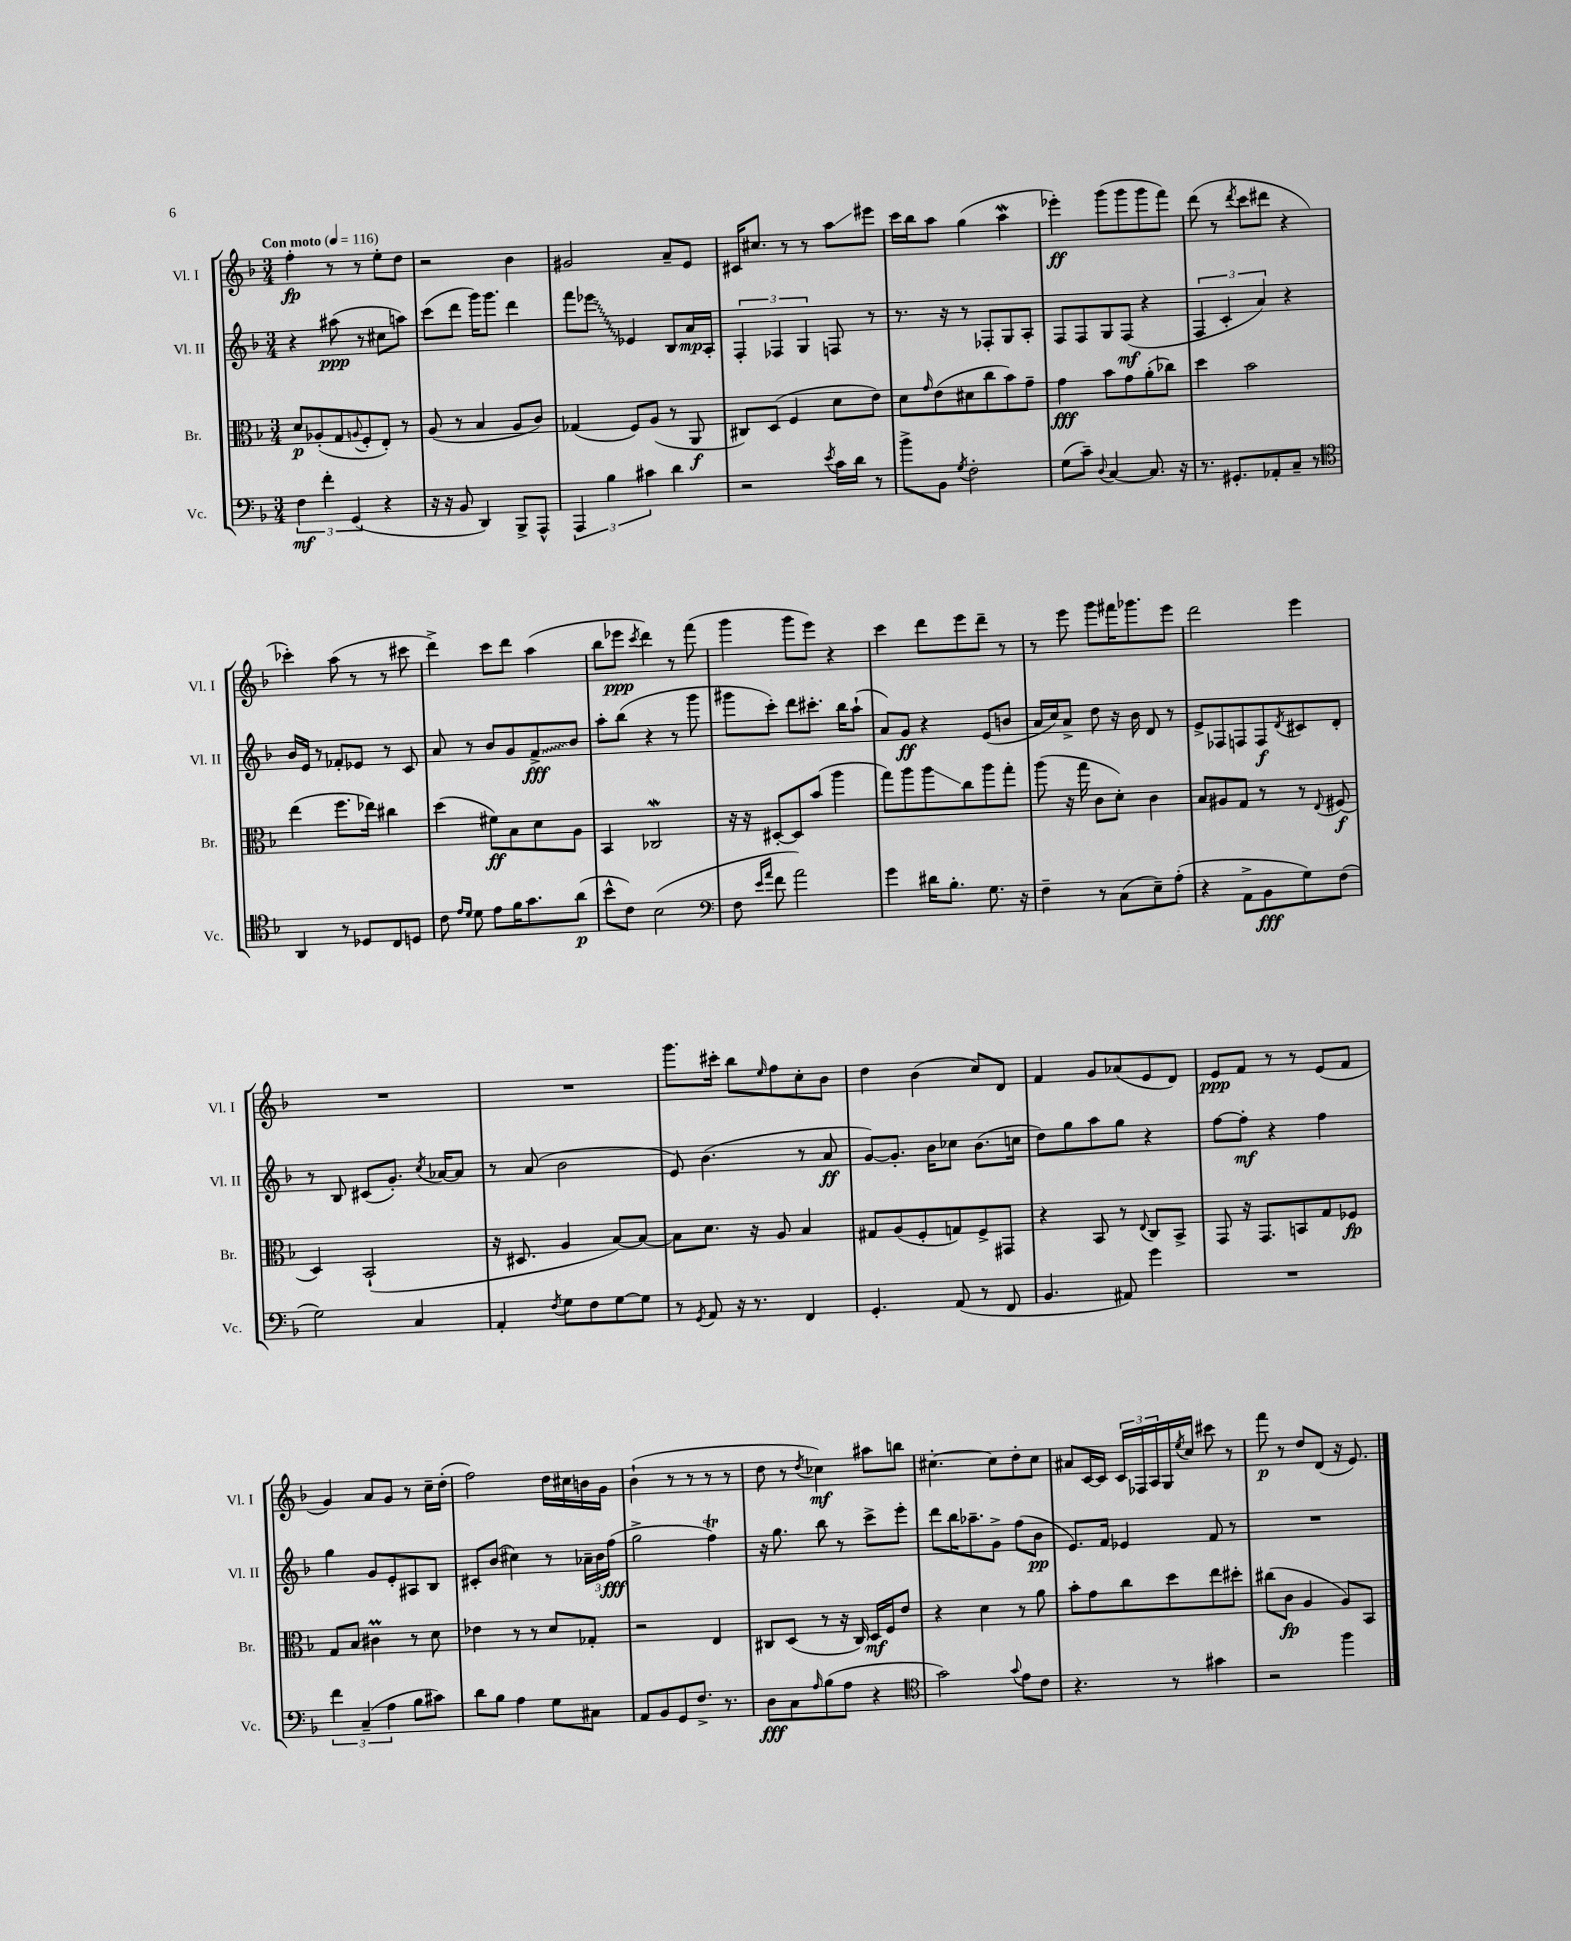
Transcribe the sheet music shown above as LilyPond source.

<<
\new StaffGroup <<
\new Staff = "s0" \with { instrumentName = "Vl. I" shortInstrumentName = "Vl. I" } {
    \clef treble \key f \major \numericTimeSignature \time 3/4 \tempo "Con moto" 4 = 116
    f''4-.\fp r8 r8 e''8-. d''8 |
    r2 bes'4 |
    gis'2 a'8-- e'8 |
    cis'16 cis''8. r8 r8 a''8\glissando eis'''8 |
    c'''16 bes''16 a''8 g''4( a''4\mordent |
    ees'''4-.\ff) g'''8( g'''8 g'''8 f'''8) |
    d'''8( r8 \acciaccatura { d'''8 } c'''8 dis'''8 r4 |
    ces'''4-.) a''8( r8 r8 cis'''8 |
    d'''4->) c'''8 d'''8 a''4( |
    bes''8 ees'''8\ppp \acciaccatura { c'''8 } d'''4) r8 f'''8( |
    g'''4 g'''8 e'''8) r4 |
    c'''4 d'''8 e'''8 d'''8-- r8 |
    r8 e'''8 g'''8 fis'''16 ges'''8. e'''8 |
    d'''2 e'''4 |
    R2. |
    R2. |
    g'''8. cis'''16-. bes''8 \grace { e''16 } f''8 c''8-. bes'8 |
    d''4 bes'4( c''8) d'8 |
    f'4 g'8 aes'8( e'8 d'8) |
    e'8\ppp f'8 r8 r8 e'8( f'8 |
    g'4) a'8 g'8 r8 c''16-- d''16-.( |
    f''2) d''16 cis''16 b'16 g'16 |
    bes'4-!( r8 r8 r8 r8 |
    d''8 r8 \acciaccatura { d''8 } ces''4\mf) ais''8 b''8 |
    cis''4.~-. cis''8 d''8-. cis''8 |
    ais'8 c'16~ c'16 \tuplet 3/2 { c'16 fes16 a16 } g16 \acciaccatura { e''8 } c''16 cis'''8 r8 |
    f'''8\p r8 d''8 d'8( r16 e'8.) \bar "|." |
}
\new Staff = "s1" \with { instrumentName = "Vl. II" shortInstrumentName = "Vl. II" } {
    \clef treble \key f \major \numericTimeSignature \time 3/4
    r4 ais''8\ppp( r8 cis''8 a''8) |
    c'''8( d'''8 g'''16) g'''8. d'''4 |
    f'''8 \once \override Glissando.style = #'zigzag ees'''8\glissando ees'4 bes8 a'16\mp a16-. |
    \tuplet 3/2 { f4-. fes4 g4 } f8 r8 |
    r8. r16 r8 fes8-. g8 a8-. |
    f8 f8 g8 f8\mf( r4 |
    \tuplet 3/2 { f4 c'4-. a'4) } r4 |
    bes'16 e'16 r8 fes'8-. ees'8 r8 c'8 |
    a'8 r8 bes'8 g'8 \once \override Glissando.style = #'zigzag f'8->\glissando\fff bes'8 |
    a''8-. bes''8( r4 r8 g'''8 |
    gis'''8 c'''8-.) d'''8 cis'''8.-. bes''16 a''8-!( |
    a'8) g'8\ff r4 e'8( b'8 |
    a'16 c''16) a'8-> d''8 r16 bes'16 d'8 r8 |
    e'8-> fes8 f8 f8\f \acciaccatura { d'8 } cis'8 d'8-. |
    r8 bes8 cis'8( g'8.-.) \acciaccatura { c''8 } aes'16~ aes'8 |
    r8 a'8( bes'2 |
    e'8) bes'4.( r8 a'8\ff |
    g'8~) g'8.-. bes'16 ces''8 bes'8.( c''16 |
    d''8) g''8 a''8 g''8 r4 |
    f''8~ f''8-.\mf r4 f''4 |
    g''4 g'8 e'8-. ais8 bes8 |
    cis'8-. bes'8( cis''4) r8 \tuplet 3/2 { aes'16-- bes'16 f''16\fff( } |
    g''2-> f''4\trill) |
    r16 g''8. bes''8 r8 c'''8-> e'''8-. |
    d'''8 bes''16 aes''8.-- g'8-> f''8( bes'8\pp |
    e'8.) f'16 ees'4 f'8 r8 |
    R2. \bar "|." |
}
\new Staff = "s2" \with { instrumentName = "Br." shortInstrumentName = "Br." } {
    \clef alto \key f \major \numericTimeSignature \time 3/4
    d'8\p aes8-.( g8 \appoggiatura { a8 } f8-. e8-.) r8 |
    a8( r8 bes4 a8 c'8) |
    ges4( f8) a8( r8 a,8\f |
    cis8) d8( f4 d'8 e'8) |
    d'8 \grace { g'16 } e'8( dis'8 c''8 bes'8) g'8-- |
    g'4\fff bes'8 g'8 a'8-.( ces''8) |
    d''4 bes'2 |
    e''4( f''8. ees''16) cis''4 |
    d''4( fis'8\ff) bes8 d'8 a8 |
    bes,4 ces2\mordent |
    r16 r16 dis8~-. dis8 bes'8( a''4 |
    g''8) a''8 a''8\glissando c''8 a''8 g''8-. |
    a''8( r16 g''16 c'8 d'8-.) c'4 |
    bes8 ais8 g8 r8 r8 \appoggiatura { e8 } fis8\f( |
    d4) bes,2-!( |
    r16 dis8. a4 bes8~) bes8~ |
    bes8 d'8. r16 a8 bes4 |
    gis8 a8( f8-. g8) f8-> gis,8 |
    r4 bes,8 r8 \appoggiatura { e8 } c8 bes,8-> |
    g,8 r16 g,8. b,8 g8 fes8\fp |
    g8 bes8 cis'4\prall r8 d'8 |
    ees'4 r8 r8 d'8 ges8-. |
    r2 e4 |
    cis8 d8( r8 r16 cis16) d16\mf f16 e'8 |
    r4 d'4 r8 a'8 |
    bes'8-. g'8 c''8 d''8 e''8 dis''8-. |
    cis''8( c'8\fp a4 a8) bes,8 \bar "|." |
}
\new Staff = "s3" \with { instrumentName = "Vc." shortInstrumentName = "Vc." } {
    \clef bass \key f \major \numericTimeSignature \time 3/4
    \tuplet 3/2 { f4\mf f'4-. g,4( } r4 |
    r16 r16 bes,8 d,4) bes,,8-> a,,8-^ |
    \tuplet 3/2 { a,,4 bes4 cis'4 } d'4 |
    r2 \acciaccatura { e'8 } c'16 d'16 r8 |
    bes'8-> bes,8 \acciaccatura { g8 } f2-. |
    g8( c'8--) \appoggiatura { d8 } c4~ c8. r16 |
    r8. gis,8.-. aes,8-. c8-- r8 |
    \clef tenor a,4 r8 des8 c8 d8 |
    c'8 \grace { e'16 d'16 } d'8 e'8 f'16 g'8. a'8\p( |
    bes'8-^ c'8) bes2( |
    \clef bass f8 \grace { e'16 a'16 } f'8 a'2) |
    g'4 dis'16 bes8.-. g8. r16 |
    f4-- r8 c8( e8--) a8-.( |
    r4 a,8-> bes,8\fff g8) f8( |
    g2) c4 |
    a,4-. \acciaccatura { f8 } g8 f8 g8~ g8 |
    r8 \acciaccatura { g,8 } a,8 r16 r8. f,4 |
    g,4.-. a,8( r8 f,8 |
    bes,4. ais,8) g'4 |
    R2. |
    \tuplet 3/2 { f'4 c4--( a4 } bes8 cis'8) |
    d'8 bes8 a4 g8 cis8 |
    a,8 bes,8 g,8 f8.-> r8. |
    d8\fff c8 \grace { a16 } bes8( a8 r4 |
    \clef tenor g'2) \appoggiatura { g'8 } e'8 c'8 |
    r4. r8 gis'4 |
    r2 f''4 \bar "|." |
}
>>
>>
\layout { \context { \Score \remove "Bar_number_engraver" } }
